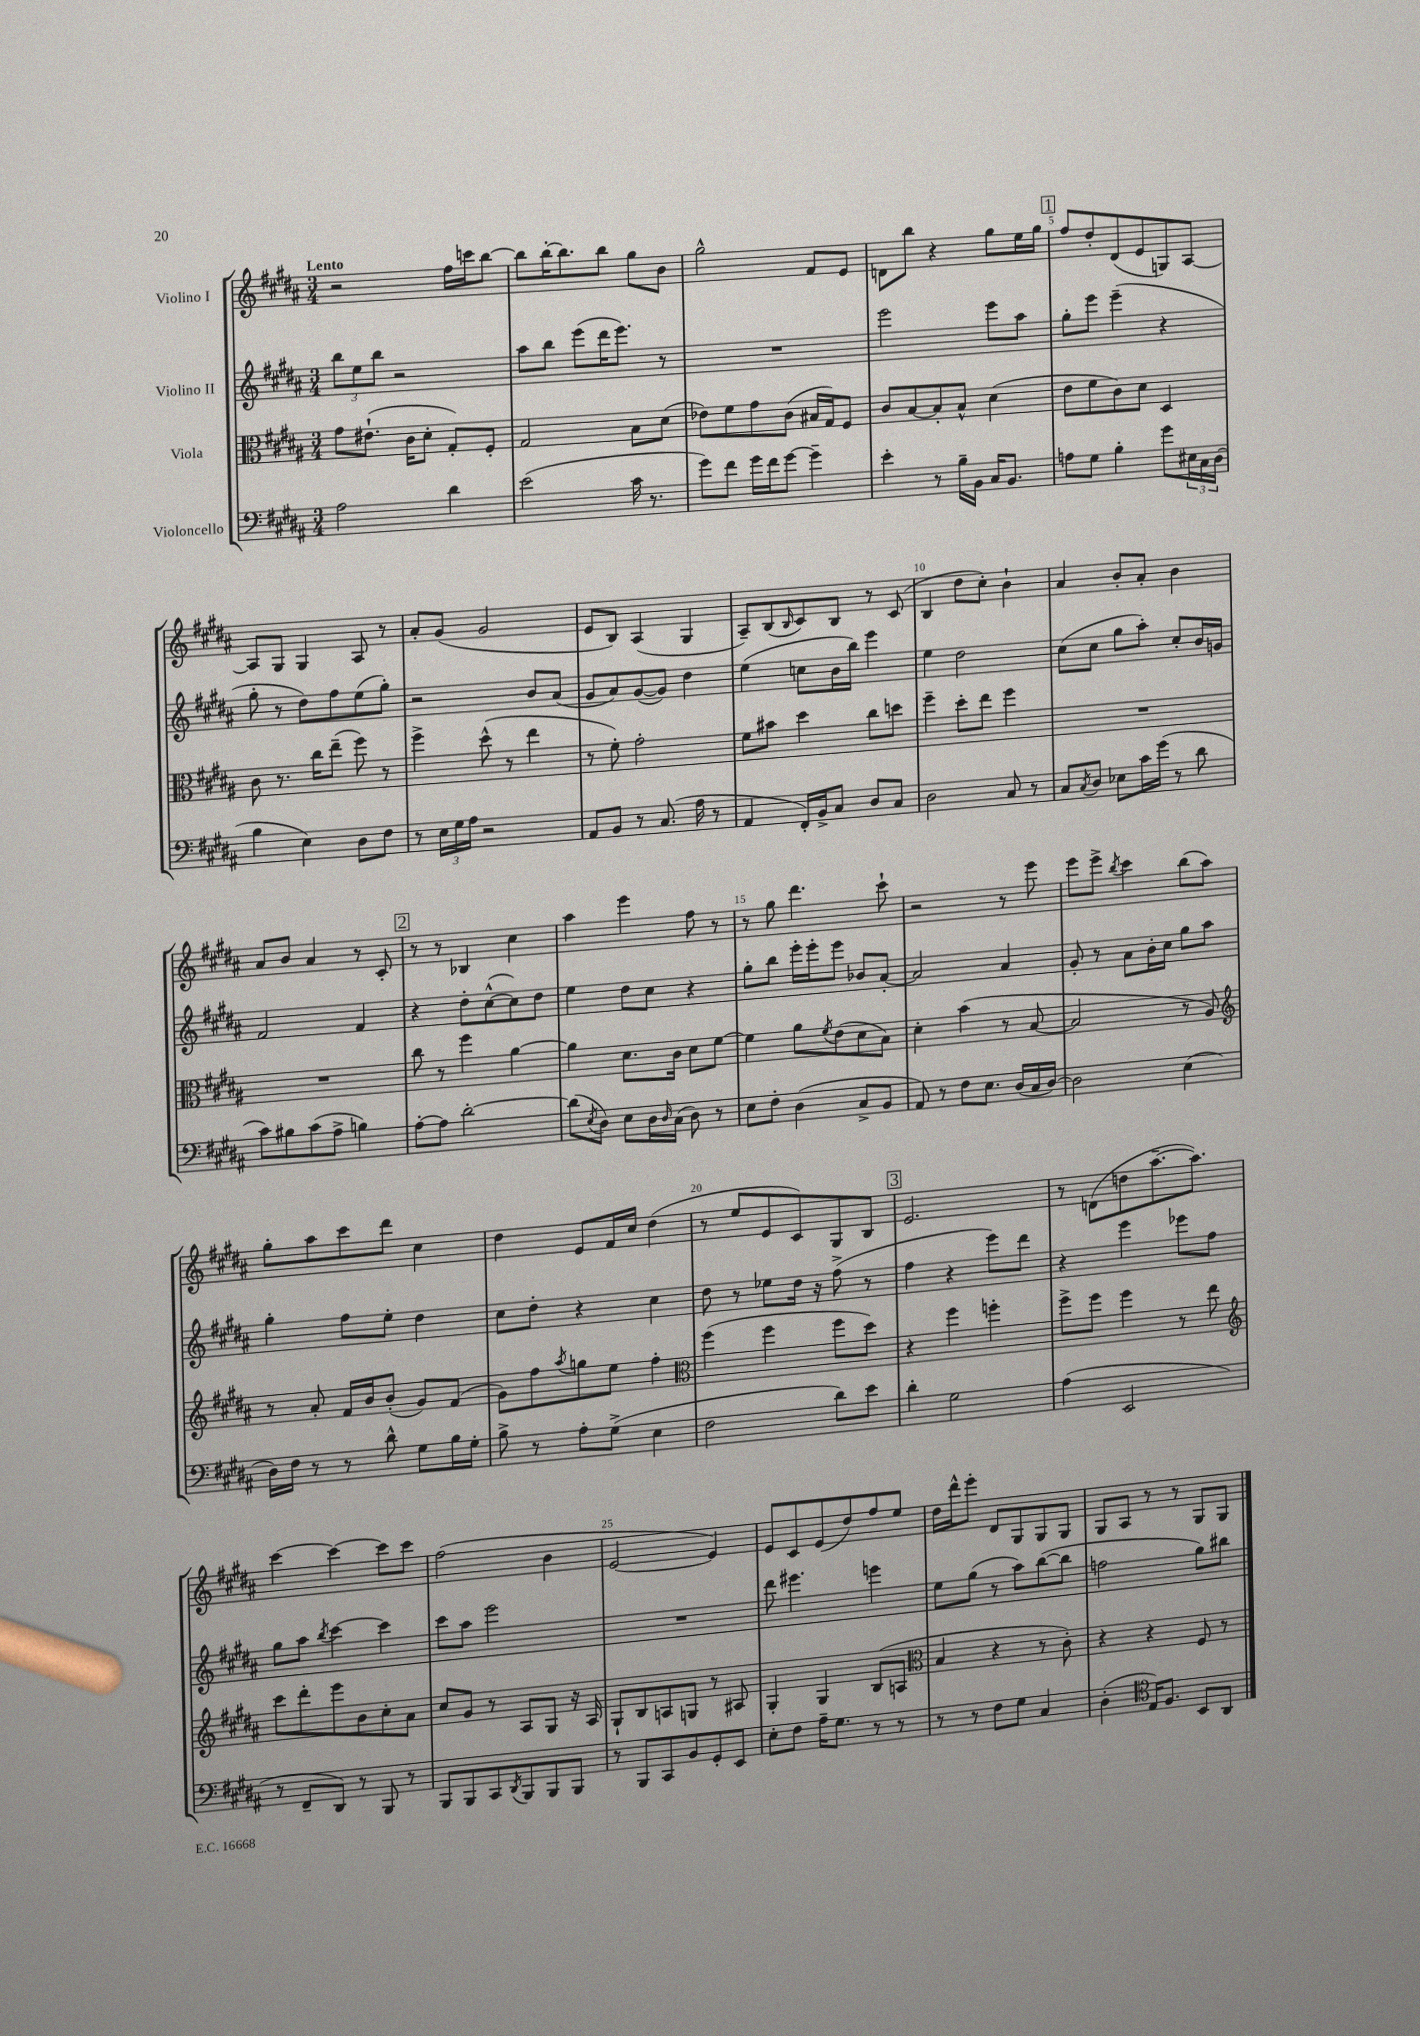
<<
\new StaffGroup <<
\new Staff = "s0" \with { instrumentName = "Violino I" } {
    \clef treble \key b \major \numericTimeSignature \time 3/4 \tempo "Lento"
    r2 fis''16 c'''16 b''8~ |
    b''8 b''16~-. b''8. b''8 gis''8 b'8 |
    gis''2-^ fis'8 e'8 |
    d'8 b''8 r4 gis''8 e''16 gis''16 |
    \mark \markup { \box "1" } fis''8 dis''8-. dis'8( e'8 g8) ais8~ |
    ais8 gis8 gis4 ais8 r8 |
    ais'8-. gis'8( gis'2 |
    e'8 b8) ais4( gis4 |
    ais8--) b8( \grace { b16 } cis'8) b8 r8 cis'8( |
    b4 dis''8 cis''8-.) b'4-! |
    ais'4 b'8-. ais'8-. b'4 |
    ais'8 b'8 ais'4 r8 cis'8-. |
    \mark \markup { \box "2" } r8 r8 bes4 cis''4 |
    ais''4 e'''4 fis''8 r8 |
    r8 gis''8 dis'''4. cis'''8-! |
    r2 r8 e'''8 |
    e'''8 e'''8-> \acciaccatura { b''8 } cis'''4 b''8( ais''8) |
    gis''8-. ais''8 cis'''8 dis'''8 cis''4 |
    dis''4 e'8 fis'16 cis''16 dis''4( |
    r8 e''8 e'8 cis'8) gis8 b8 |
    \mark \markup { \box "3" } e'2. |
    r8 d'8( d''8 ais''8.~-- ais''8.) |
    cis'''4~ cis'''4~ cis'''8 cis'''8 |
    fis''2( b'4 |
    e'2~ e'4) |
    e'8 cis'8 e'8( dis''8) fis''8 e''8 |
    dis''16 dis'''16-^ e'''8-. dis'8 gis8 gis8 gis8 |
    gis8 ais8 r8 r8 gis8 gis8 \bar "|." |
}
\new Staff = "s1" \with { instrumentName = "Violino II" } {
    \clef treble \key b \major \numericTimeSignature \time 3/4
    \tuplet 3/2 { b''8 e''8 b''8 } r2 |
    ais''8 b''8 e'''8( dis'''16 e'''8.) r8 |
    R2. |
    e'''2 e'''8 ais''8 |
    \mark \markup { \box "1" } gis''8-. e'''8 e'''4--( r4 |
    gis''8-. r8 dis''8) fis''8 e''8( gis''8-.) |
    r2 b'8 ais'8( |
    gis'8 ais'8) gis'8~( gis'8) dis''4 |
    e''4( c''8 b'16 b''16) e'''4 |
    e''4 dis''2 |
    cis''8( cis''8 gis''8 ais''8-.) cis''8-. b'16 g'16 |
    fis'2 fis'4 |
    \mark \markup { \box "2" } r4 dis''8-. cis''8~-^( cis''8) dis''8 |
    e''4 dis''8 cis''8 r4 |
    gis''8-. b''8 e'''16-. e'''16-. e'''8 bes'8 ais'8~-. |
    ais'2 ais'4 |
    gis'8-. r8 ais'8 b'16-. cis''16 gis''8 ais''8 |
    gis''4-. fis''8 e''8-. dis''4 |
    cis''8 dis''8-. r4 cis''4 |
    dis''8 r8 ees''8 dis''16 r16 fis''8->( r8 |
    \mark \markup { \box "3" } fis''4 r4 e'''8) dis'''8 |
    r4 e'''4 ees'''8 fis''8 |
    gis''8 ais''8 \acciaccatura { b''8 } cis'''4~ cis'''4 |
    cis'''8 ais''8 e'''2 |
    R2. |
    dis'''8 eis'''4. e'''4 |
    e''8 gis''8( r8 ais''8) b''8~( b''8 |
    f''2 gis''8) bis''8 \bar "|." |
}
\new Staff = "s2" \with { instrumentName = "Viola" } {
    \clef alto \key b \major \numericTimeSignature \time 3/4
    gis'8 eis'8.-!( cis'16 dis'8-. gis8-.) fis8-. |
    gis2 b8 dis'8( |
    ees'8) fis'8 gis'8 cis'8( bis16 gis16) fis8 |
    cis'8 b8~ b8-. b8-^ dis'4( |
    \mark \markup { \box "1" } e'8 fis'8 cis'8) dis'8 dis4 |
    cis'8 r8. cis''16 e''8--( fis''8) r8 |
    fis''4-> dis''8-^( r8 e''4 |
    r8 fis'8-.) gis'2-. |
    fis'8 bis'8 dis''4 cis''8 d''8 |
    fis''4-- dis''8-. e''8 fis''4 |
    R2. |
    R2. |
    \mark \markup { \box "2" } cis''8 r8 fis''4 ais'4~ |
    ais'4 dis'8. cis'16 dis'8 fis'8~ |
    fis'4 ais'8 \acciaccatura { fis'8 } e'8( dis'8 b8) |
    dis'4-. b'4( r8 b8~ |
    b2 r8 ais8) |
    \clef treble r8 ais'8-. fis'16 b'16 b'8-.( gis'8) fis'8( |
    gis'8) fis''8 \acciaccatura { ais''8 } g''8 e''8 fis''4-. |
    \clef alto fis''4( fis''4 fis''8 dis''8) |
    \mark \markup { \box "3" } r4 fis''4 f''4-. |
    fis''8-> fis''8 fis''4 r8 e''8 |
    \clef treble cis'''8 dis'''8-. e'''8 b'8 cis''8-. ais'8 |
    cis''8 gis'8 r8 ais8 gis8 r16 ais16 |
    gis8-! b8 a8 g8 r8 ais8 |
    gis4-. gis4 b8( a8 |
    \clef alto b4 r4 r8 cis'8-.) |
    r4 r4 fis8 r8 \bar "|." |
}
\new Staff = "s3" \with { instrumentName = "Violoncello" } {
    \clef bass \key b \major \numericTimeSignature \time 3/4
    ais2 dis'4 |
    e'2( cis'16 r8. |
    gis'8) fis'8 gis'16 fis'16 gis'8~ gis'4-- |
    e'4-. r8 b16-- b,16 cis16 b,8. |
    \mark \markup { \box "1" } a8 gis8 b4-. gis'8 \tuplet 3/2 { eis16 cis16 dis16( } |
    b4 e4) dis8 fis8 |
    r8 \tuplet 3/2 { e16 gis16 ais16 } r2 |
    ais,8 b,8 r8 cis8.( ais16 r8 |
    ais,4 fis,16-.) b,16-> cis8 dis8 cis8 |
    dis2 cis8 r8 |
    cis8 \acciaccatura { cis8 } dis8 ees8 cis'16 gis'16( r8 dis'8 |
    cis'8) bis8 cis'8( ais8-> b4) |
    \mark \markup { \box "2" } ais8~-. ais8 dis'2~-. |
    dis'8( \acciaccatura { e8 } dis8) e8 dis16 \grace { dis16 } cis16( dis8) r8 |
    e8 fis8-. dis4( cis8-> b,8 |
    ais,8) r8 fis8 e8. dis16( cis16 dis16~) |
    dis2 e4( |
    dis16) fis16 r8 r8 dis'8-^ gis8 b16 gis16-. |
    b8-> r8 ais8-. gis8->( e4 |
    fis2 dis'8) e'8 |
    \mark \markup { \box "3" } dis'4-. gis2 |
    ais4( e,2 |
    r8 fis,8-- dis,8) r8 b,,8 r8 |
    b,,8 b,,8 cis,8 \acciaccatura { dis,8 } b,,8 b,,8 b,,8 |
    r8 b,,8 cis,8 b,8 gis,8-. e,8 |
    e8-. fis8 ais16-- gis8. r8 r8 |
    r8 r8 fis8 gis8 cis4 |
    dis4-.( \clef tenor e16) fis8. b,8 ais,8 \bar "|." |
}
>>
>>
\layout { \context { \Score \override BarNumber.break-visibility = ##(#f #t #t) barNumberVisibility = #(every-nth-bar-number-visible 5) } }
